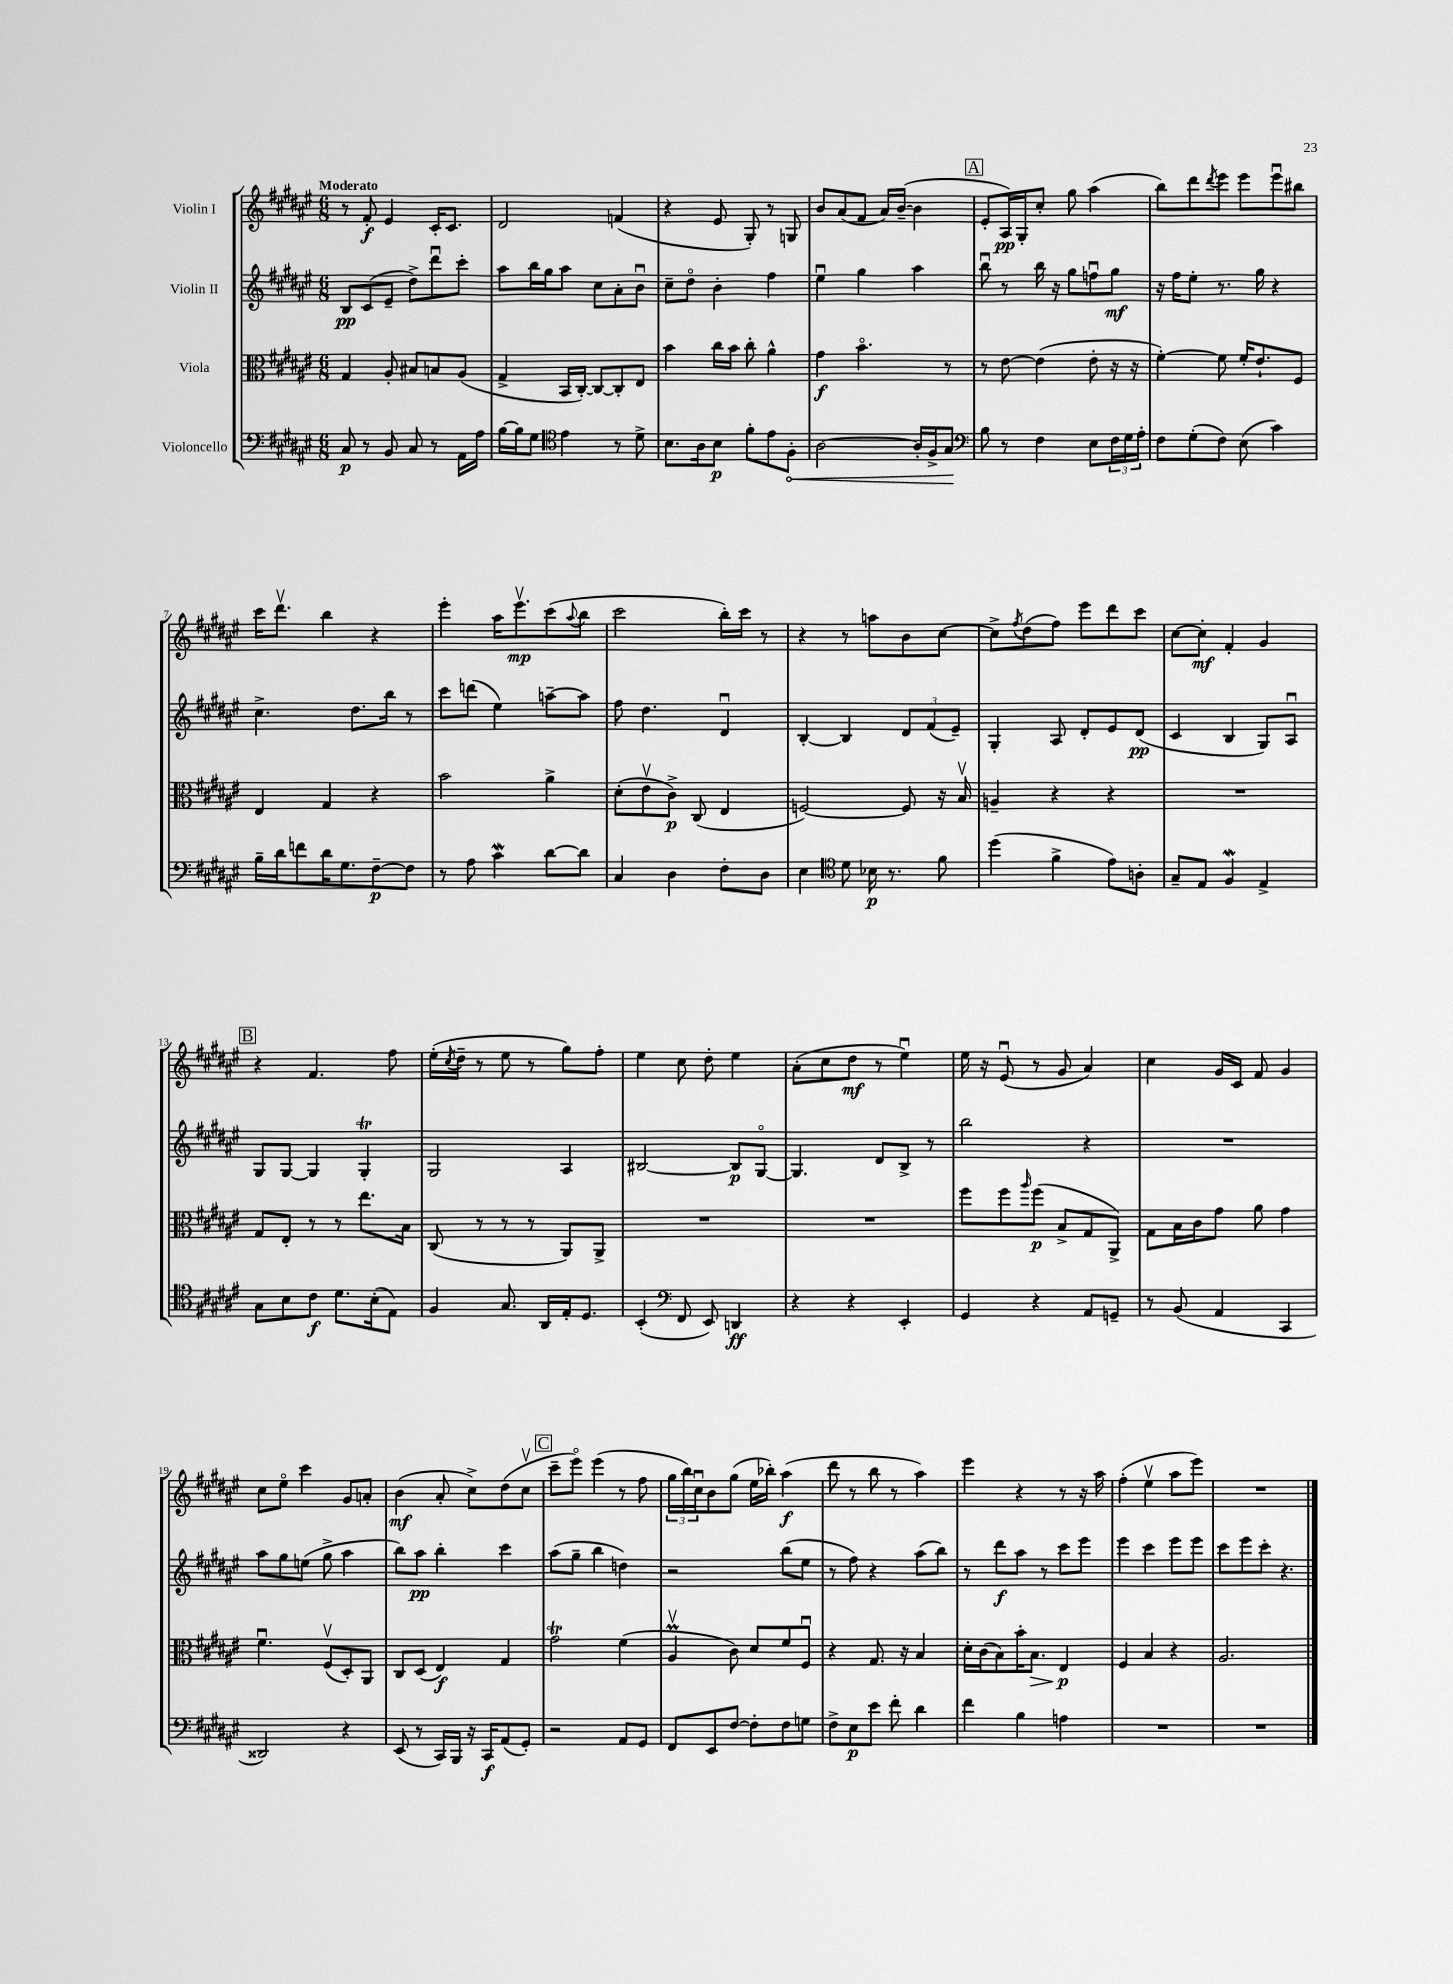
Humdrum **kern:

**kern	**kern	**kern	**kern
*staff4	*staff3	*staff2	*staff1
*clefF4	*clefC3	*clefG2	*clefG2
*k[f#c#g#d#a#e#]	*k[f#c#g#d#a#e#]	*k[f#c#g#d#a#e#]	*k[f#c#g#d#a#e#]
*M6/8	*M6/8	*M6/8	*M6/8
8C#	4G#	8B	8r
8r	.	(8c#	8f#'
8BB	8A#'	8e#~	4e#
8C#	8B#	8dd#^)	.
8r	8B	8ddd#u	16c#'
.	.	.	8.c#
16AA#	(8A#	8ccc#'	.
16A#	.	.	.
=	=	=	=
[16B	4G#^	8aa#	2d#
16B]	.	.	.
8G#	.	16bb	.
.	.	16gg#	.
*clefC4	*	*	*
4e#	16BB	8aa#	.
.	[16C#')	.	.
.	8C#_	8cc#	.
8r	8C#']	8a#'	(4f
8d#^	8E#	8bu	.
=	=	=	=
8.B	4b	8cc#~	4r
.	.	8dd#o	.
16A#	.	.	.
8B	16cc#	4b'	8e#
.	16b	.	.
8f#'	8cc#'	.	8G#')
8e#	4a#^^	4ff#	8r
8F#'	.	.	8G
=	=	=	=
[2A#	4g#	4ee#u	8b
.	.	.	(8a#
.	4.bo	4gg#	8f#
.	.	.	16a#)
.	.	.	([16b~
16A#']	.	4aa#	4b]
16F#^	.	.	.
8G#	8r	.	.
=	=	=	=
*clefF4	*	*	*
8B	8r	8bbu	8e#'
8r	[8e#	8r	16A#)
.	.	.	16G#'
4F#	(4e#]	16bb	8cc#'
.	.	16r	.
.	.	8gg#	8gg#
8E#	8e#'	8ffu	(4aa#
24F#	16r	8gg#	.
24G#	.	.	.
.	16r	.	.
24A#'	.	.	.
=	=	=	=
8F#	[4f#')	16r	8bb)
.	.	16ff#	.
(8G#'	.	8ee#'	8ddd#
.	.	.	8qddd#
8F#)	8f#]	8.r	8eee#
(8E#	16f#'	.	8eee#
.	8.e#`	16gg#	.
4c#)	.	4r	8eee#u
.	8F#	.	8bb#
=	=	=	=
16B~	4E#	4.cc#^	16ccc#
16d#	.	.	8.ddd#v
8f	.	.	.
16d#	4G#	.	4bb
8.G#	.	.	.
.	.	8.dd#	.
[8F#~	4r	.	4r
.	.	16bb	.
8F#]	.	8r	.
=	=	=	=
8r	2b	8ccc#	4eee#'
8A#	.	(8ddd	.
4c#	.	4ee#)	16aa#
.	.	.	8.eee#v
[8d#	4a#^	[8aa~	(8ccc#
.	.	.	8qqaa#
8d#]	.	8aa]	8bb
=	=	=	=
4C#	(8d#'	8ff#	2ccc#
.	8e#v	4.dd#	.
4D#	8c#^)	.	.
.	(8C#	.	.
8F#'	4E#	4d#u	16bb')
.	.	.	16ccc#
8D#	.	.	8r
=	=	=	=
4E#	[2F)	[4B'	4r
*clefC4	*	*	*
8d#	.	4B]	8r
16B-	.	.	8aa
8.r	.	.	.
.	8F]	12d#	8b
.	.	(12f#	.
8f#	16r	.	[8cc#
.	.	12e#~)	.
.	16Bv	.	.
=	=	=	=
(4dd#	4A~	4G#'	8cc#^]
.	.	.	8qff#
.	.	.	(8dd#
4f#^	4r	8A#	8ff#)
.	.	8d#'	8eee#
8e#)	4r	8e#	8ddd#
8A'	.	(8d#	8ccc#
=	=	=	=
8G#~	2.r	4c#	[8cc#
8E#	.	.	8cc#']
4F#	.	4B	4f#'
4E#^	.	8G#)	4g#
.	.	8A#u	.
=	=	=	=
8G#	8G#	8G#	4r
8B	8E#'	[8G#	.
8c#	8r	4G#]	4.f#
8.d#	8r	.	.
.	8.ee#	4G#'	.
(16B'	.	.	.
8E#)	.	.	8ff#
.	16B	.	.
=	=	=	=
4F#	(8C#	2G#	(16ee#'
.	.	.	8qcc#
.	.	.	16dd#~
.	8r	.	8r
8.G#	8r	.	8ee#
.	8r	.	8r
16AA#	.	.	.
16E#'	8AA#)	4A#	8gg#)
8.D#	.	.	.
.	8AA#^	.	8ff#'
=	=	=	=
(4BB'	2.r	[2B#	4ee#
*clefF4	*	*	*
8FF#	.	.	8cc#
8EE#)	.	.	8dd#'
4DD	.	8B#]	4ee#
.	.	[8G#o	.
=	=	=	=
4r	2.r	4.G#]	(8a#'
.	.	.	8cc#
4r	.	.	8dd#
.	.	8d#	8r
4EE#'	.	8B^	4ee#u)
.	.	8r	.
=	=	=	=
4GG#	8ff#	2bb	16ee#
.	.	.	16r
.	8ff#	.	(8e#u
.	16qqaa#	.	.
4r	(8ff#	.	8r
.	8B^	.	8g#
8AA#	8G#	4r	4a#)
8GG~	8AA#^)	.	.
=	=	=	=
8r	8G#	2.r	4cc#
(8BB	16B	.	.
.	16c#	.	.
4AA#	8g#	.	16g#
.	.	.	16c#
.	8a#	.	8f#
4CC#	4g#	.	4g#
=	=	=	=
2DD##)	4.f#u	8aa#	8cc#
.	.	8gg#	8ee#o
.	.	(8ee	4ccc#
.	(8F#v	8gg#^	.
4r	8D#')	4aa#	8g#
.	8AA#	.	8a'
=	=	=	=
(8EE#	8C#	8bb)	(4b
8r	(8D#	8aa#	.
16CC#)	4E#)	4bb'	8a#'
16BBB	.	.	.
16r	.	.	8cc#^)
16CC#	.	.	.
(8AA#	4G#	4ccc#	(8dd#
8GG#')	.	.	8cc#v
=	=	=	=
2r	2g#	(8aa#	8ccc#~
.	.	8gg#~	8eee#o)
.	.	4bb	(4eee#
8AA#	(4f#	4dd)	8r
8GG#	.	.	8ff#
=	=	=	=
8FF#	4A#v	2r	24gg#
.	.	.	24bb)
.	.	.	24cc#u
8EE#	.	.	8b
[8F#	8c#)	.	(8gg#
8F#']	8d#	.	16ee#
.	.	.	16bb-')
8F#	8f#	(8bb	(4aa#
8G	8F#u	8ee#	.
=	=	=	=
8F#^	4r	8r	8ddd#
8E#	.	8ff#)	8r
8e#	8.G#	4r	8bb
8f#'	.	.	8r
.	16r	.	.
4d#	4B	(8aa#	4aa#)
.	.	8bb)	.
=	=	=	=
4f#	16d#'	8r	4eee#
.	(16c#	.	.
.	8B)	8ddd#	.
4B	16b'	8aa#	4r
.	8.B	.	.
.	.	8r	.
4A	4E#	8ccc#	8r
.	.	8eee#	16r
.	.	.	16aa#
=	=	=	=
2.r	4F#	4eee#	(4ff#'
.	4B	4ccc#	4ee#v
.	4r	8eee#	8aa#
.	.	8eee#	8eee#)
=	=	=	=
2.r	2.A#	8ccc#	2.r
.	.	8eee#	.
.	.	8ccc#'	.
.	.	4.r	.
==	==	==	==
*-	*-	*-	*-
